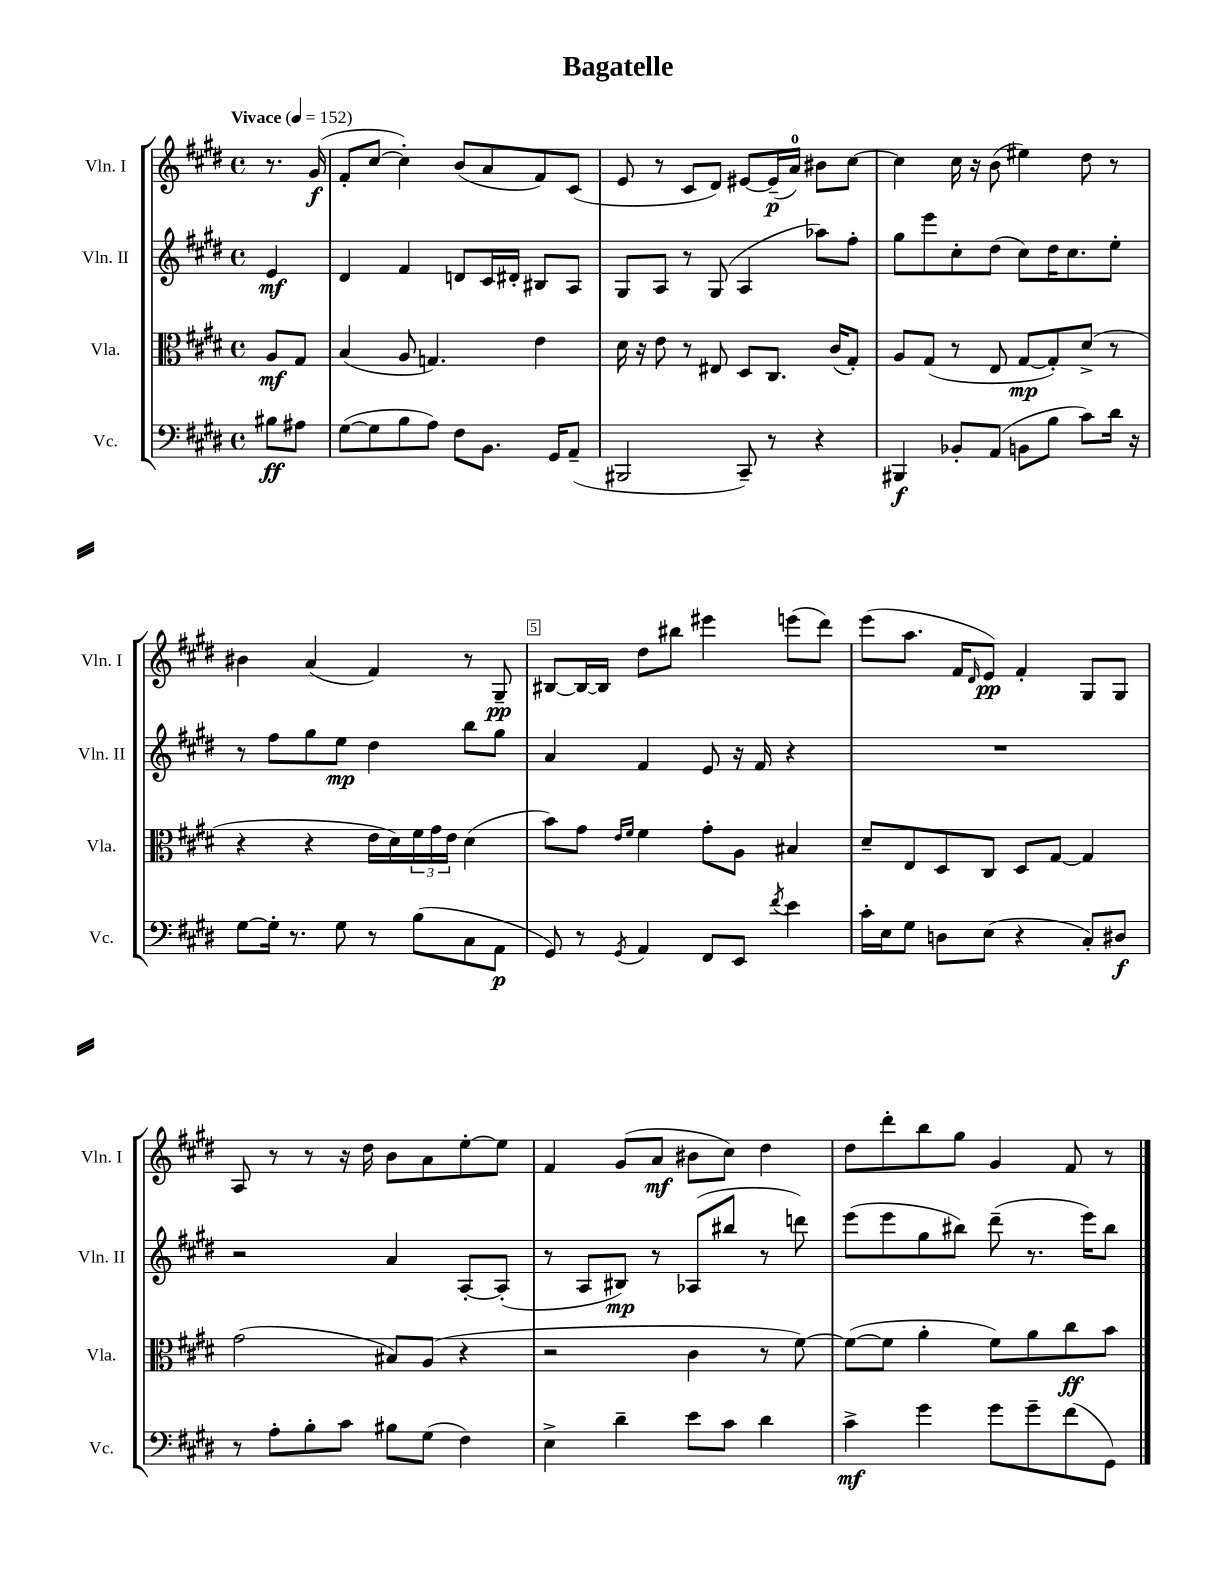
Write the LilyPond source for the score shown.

\header { title = "Bagatelle" }
<<
\new StaffGroup <<
\new Staff = "s0" \with { instrumentName = "Vln. I" shortInstrumentName = "Vln. I" } {
    \clef treble \key e \major \defaultTimeSignature \time 4/4 \partial 4 \tempo "Vivace" 4 = 152
    r8. gis'16\f( |
    fis'8-. cis''8~ cis''4-.) b'8( a'8 fis'8) cis'8( |
    e'8 r8 cis'8 dis'8) eis'8~ eis'16--\p( a'16-0) bis'8 cis''8~ |
    cis''4 cis''16 r16 b'8( eis''4) dis''8 r8 |
    bis'4 a'4( fis'4) r8 gis8--\pp |
    bis8~ bis16~ bis16 dis''8 bis''8 eis'''4 e'''8( dis'''8) |
    e'''8( a''8. fis'16 \grace { dis'16 } e'8\pp) fis'4-. gis8 gis8 |
    a8 r8 r8 r16 dis''16 b'8 a'8 e''8~-. e''8 |
    fis'4 gis'8( a'8\mf bis'8 cis''8) dis''4 |
    dis''8 dis'''8-. b''8 gis''8 gis'4 fis'8 r8 \bar "|." |
}
\new Staff = "s1" \with { instrumentName = "Vln. II" shortInstrumentName = "Vln. II" } {
    \clef treble \key e \major \defaultTimeSignature \time 4/4 \partial 4
    e'4\mf |
    dis'4 fis'4 d'8 cis'16 dis'16-. bis8 a8 |
    gis8 a8 r8 gis8( a4 aes''8) fis''8-. |
    gis''8 e'''8 cis''8-. dis''8( cis''8) dis''16 cis''8. e''8-. |
    r8 fis''8 gis''8 e''8\mp dis''4 b''8 gis''8 |
    a'4 fis'4 e'8 r16 fis'16 r4 |
    R1 |
    r2 a'4 a8~-. a8-.( |
    r8 a8 bis8\mp) r8 aes8( bis''8 r8 d'''8) |
    e'''8( e'''8 gis''8 bis''8) dis'''8--( r8. e'''16) bis''8 \bar "|." |
}
\new Staff = "s2" \with { instrumentName = "Vla." shortInstrumentName = "Vla." } {
    \clef alto \key e \major \defaultTimeSignature \time 4/4 \partial 4
    a8\mf gis8 |
    b4( a8 g4.) e'4 |
    dis'16 r16 e'8 r8 eis8 dis8 cis8. cis'16( gis8-.) |
    a8 gis8( r8 e8 gis8~\mp gis8-.) dis'8->( r8 |
    r4 r4 e'16 dis'16) \tuplet 3/2 { fis'16 gis'16 e'16 } dis'4( |
    b'8) gis'8 \grace { e'16 fis'16 } fis'4 gis'8-. a8 bis4 |
    dis'8-- e8 dis8 cis8 dis8 gis8~ gis4 |
    gis'2( bis8) a8( r4 |
    r2 cis'4 r8 fis'8~) |
    fis'8~( fis'8 a'4-. fis'8) a'8 cis''8\ff b'8 \bar "|." |
}
\new Staff = "s3" \with { instrumentName = "Vc." shortInstrumentName = "Vc." } {
    \clef bass \key e \major \defaultTimeSignature \time 4/4 \partial 4
    bis8\ff ais8 |
    gis8~( gis8 b8 a8) fis8 b,8. gis,16 a,8--( |
    bis,,2 cis,8--) r8 r4 |
    bis,,4\f bes,8-. a,8( b,8 b8 cis'8) dis'16 r16 |
    gis8~ gis16-. r8. gis8 r8 b8( cis8 a,8\p |
    gis,8) r8 \acciaccatura { gis,8 } a,4 fis,8 e,8 \acciaccatura { fis'8 } e'4 |
    cis'16-. e16 gis8 d8 e8( r4 cis8-.) dis8\f |
    r8 a8-. b8-. cis'8 bis8 gis8( fis4) |
    e4-> dis'4-- e'8 cis'8 dis'4 |
    cis'4->\mf gis'4 gis'8 gis'8-- fis'8( gis,8) \bar "|." |
}
>>
>>
\layout { \context { \Score \override BarNumber.break-visibility = ##(#f #t #t) barNumberVisibility = #(every-nth-bar-number-visible 5) \override BarNumber.stencil = #(make-stencil-boxer 0.1 0.3 ly:text-interface::print) } }
